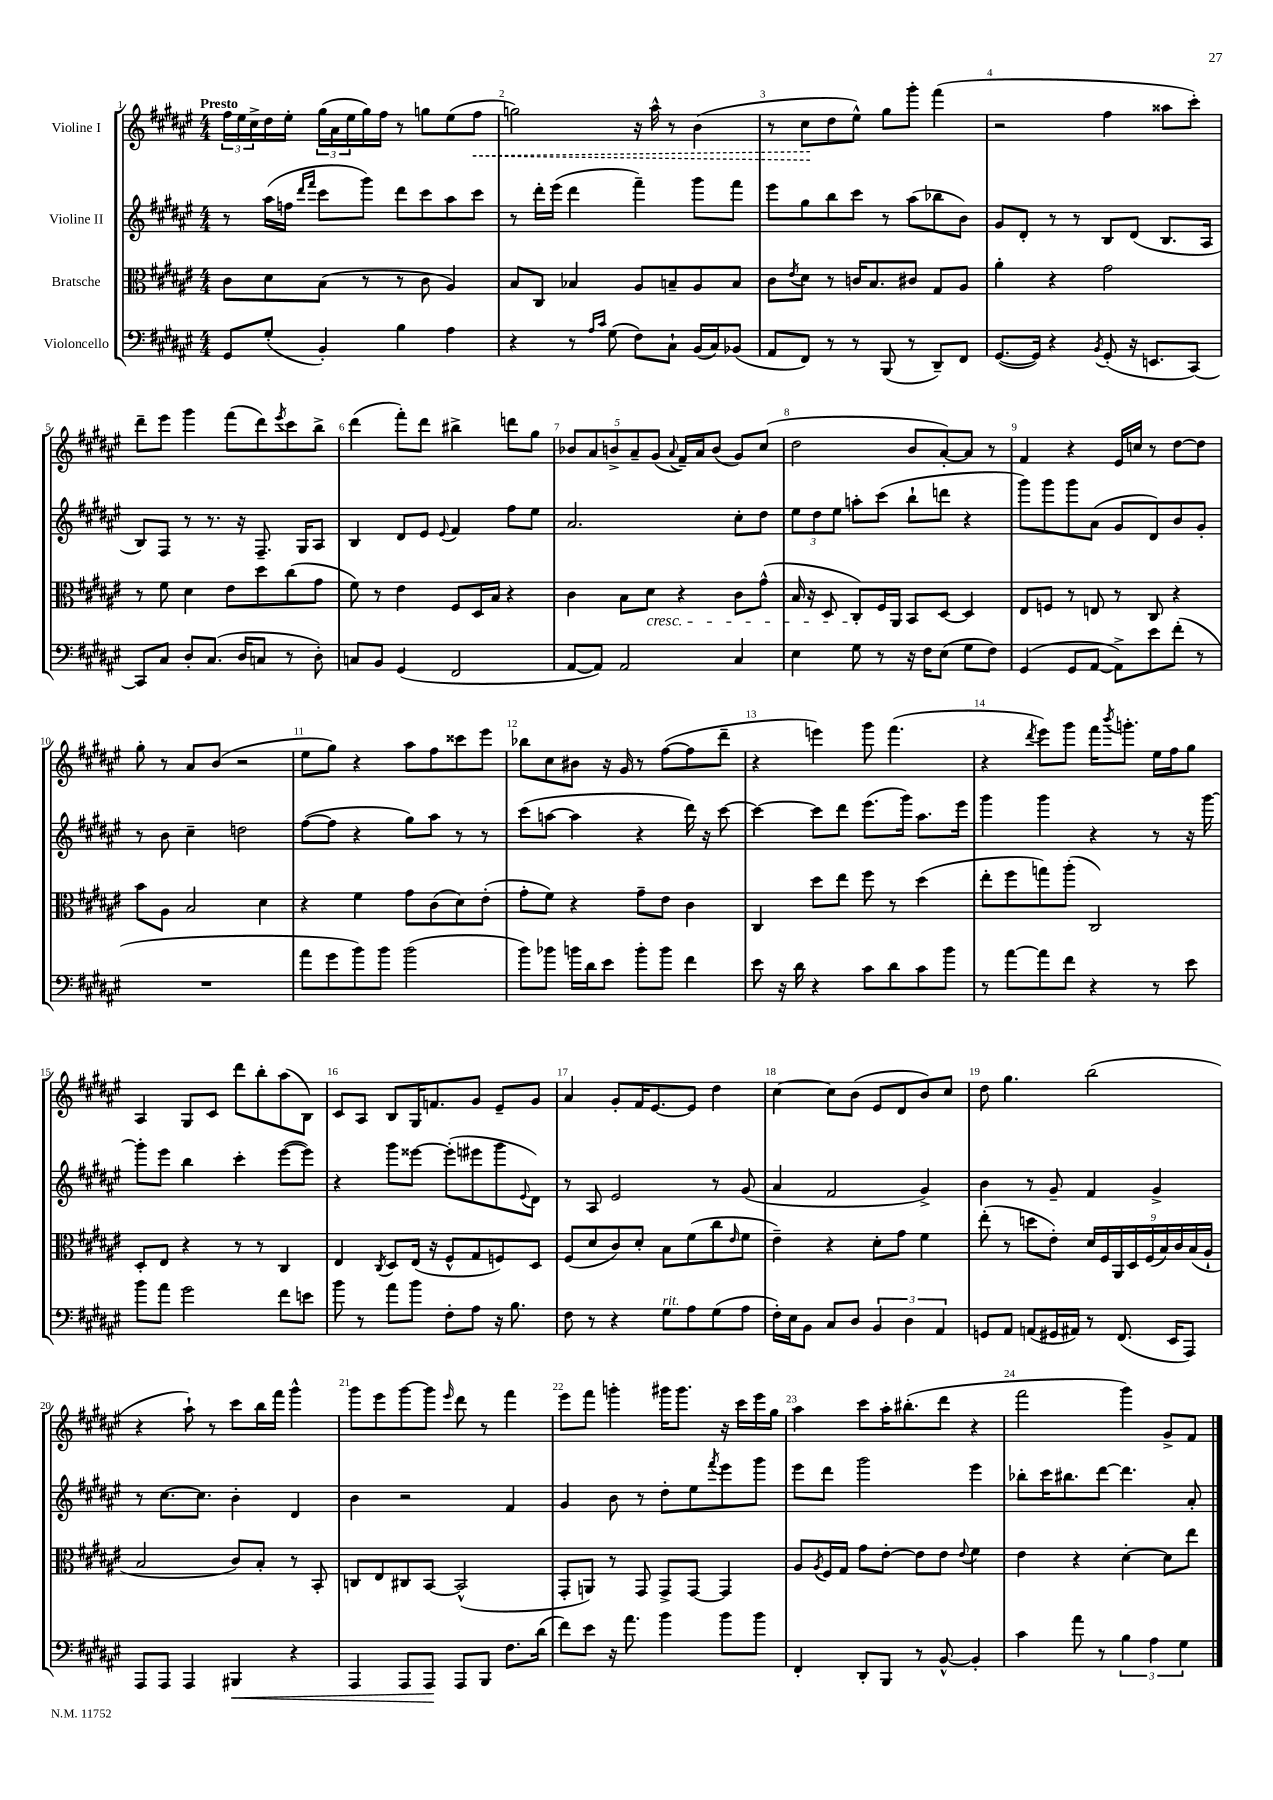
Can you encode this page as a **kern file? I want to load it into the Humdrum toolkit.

**kern	**kern	**kern	**kern
*staff4	*staff3	*staff2	*staff1
*clefF4	*clefC3	*clefG2	*clefG2
*k[f#c#g#d#a#e#]	*k[f#c#g#d#a#e#]	*k[f#c#g#d#a#e#]	*k[f#c#g#d#a#e#]
*M4/4	*M4/4	*M4/4	*M4/4
8GG#/L	8c#\L	8r	24ff#\LL
.	.	.	24ee#\
.	.	.	24cc#^\
(8G#'/J	8d#\	(16aa#\LL	16dd#\
.	.	16ff\JJ	16ee#'\JJ
.	.	16qqddd#/LL	.
.	.	16qqfff#/JJ	.
4BB'/)	(8B\J	8ccc#\L	(24gg#\LL
.	.	.	24a#\
.	.	.	24ee#\
.	8r	8ggg#\J)	16gg#\)
.	.	.	16ff#\JJ
4B\	8r	8ddd#\L	8r
.	8c#\	8ccc#\	8gg\L
4A#\	4A#/)	8aa#\	(8ee#\
.	.	8ccc#\J	8ff#\J
=	=	=	=
4r	8B/L	8r	2gg\)
.	8C#/J	16ddd#'\LL	.
.	.	(16eee#\JJ	.
8r	4B-/	4ddd#\	.
16qqA#/LL	.	.	.
16qqc#/JJ	.	.	.
(8G#\	.	.	.
8F#\L)	8A#/L	4fff#~\)	16r
.	.	.	16aa#^^\
8C#`\J	8B~/	.	8r
(16BB/LL	8A#/	8ggg#\L	(4b\
16C#/J)	.	.	.
(8BB-/J	8B/J	8fff#\J	.
=	=	=	=
8AA#/L	8c#\L	8eee#\L	8r
.	8qe#/	.	.
8FF#/J)	8d#\J	8gg#\	8cc#\L
8r	8r	8bb\	8dd#\
8r	16c/LK	8ccc#\J	8ee#^^\J)
.	8.B/	.	.
(8BBB/	.	8r	8gg#\L
8r	8c#/J	(8aa#\L	8ggg#'\J
8DD#~/L)	8G#/L	8bb-\	(4fff#\
8FF#/J	8A#/J	8b\J)	.
=	=	=	=
([8.GG#/L	4a#'\	8g#/L	2r
.	.	8d#'/J	.
16GG#/]Jk)	.	.	.
4r	4r	8r	.
.	.	8r	.
8qBB/	.	.	.
(8GG#'/	2g#\	8B/L	4ff#\
16r	.	(8d#/J	.
8.EE/L	.	.	.
.	.	8.B/L	8aa##\L
[8CC#/J)	.	.	8ccc#'\J)
.	.	16A#/Jk	.
=	=	=	=
8CC#/]L	8r	8B/L)	8ddd#~\L
8C#/J	8f#\	8F#/J	8eee#\J
8D#'/L	4d#\	8r	4ggg#\
(8.C#/J	.	8.r	.
.	8e#\L	.	(8fff#\L
16D#/LK	.	16r	.
8C/J	8dd#\	8.F#~/	8ddd#\)
.	.	.	8qeee#/
8r	(8cc#\	.	8ccc#\
.	.	16G#/LK	.
8D#'\)	8g#\J	8A#/J	8bb^\J
=	=	=	=
8C/L	8f#\)	4B/	(4ddd#\
8BB/J	8r	.	.
(4GG#/	4e#\	8d#/L	8fff#'\L)
.	.	8e#/J	8ddd#\J
.	.	8qqe#/	.
2FF#/	8F#/L	4f#/	4bb#^\
.	16D#/L	.	.
.	16B/JJ	.	.
.	4r	8ff#\L	8ddd\L
.	.	8ee#\J	8gg#\J
=	=	=	=
[8AA#/L	4c#\	2.a#/	10b-/L
.	.	.	10a#/
8AA#/]J)	.	.	.
.	.	.	10b^/
2AA#/	8B\L	.	.
.	.	.	10a#~/
.	8d#\J	.	.
.	.	.	(10g#/J
.	.	.	8qqa#/
.	4r	.	16f#~/LL)
.	.	.	16a#/J
.	.	.	(8b/J
4C#/	8c#\L	8cc#'\L	8g#/L)
.	(8g#^^\J	8dd#\J	(8cc#/J
=	=	=	=
4E#\	16B/	12ee#\L	2dd#\
.	16r	.	.
.	.	12dd#\	.
.	8D#/	.	.
.	.	12ee#\J	.
8G#\	8C#'/L)	8aa'\L	.
8r	16F#/L	(8ccc#\J	.
.	16AA#/JJ	.	.
16r	8BB/L	8bb`\L	8b/L
16F#\LK	.	.	.
(8E#\J	[8D#/J	8ddd\J	[8a#'/)
8G#\L	4D#/]	4r	8a#/]J
8F#\J)	.	.	8r
=	=	=	=
(4GG#/	8E#/L	8ggg#\L)	4f#/
.	8F/J	8ggg#\	.
8GG#/L	8r	8ggg#\	4r
[8AA#/J	8E/	(8a#\J	.
8AA#^\]L)	8r	8g#/L	16e#/LL
.	.	.	16cc/JJ
8e#\	8C#/	8d#/)	8r
(8f#'\J	4r	8b/	[8dd#\L
8r	.	8g#'/J	8dd#\]J
=	=	=	=
1r	8b\L	8r	8gg#'\
.	8A#\J	8b\	8r
.	2B/	4cc#~\	8a#/L
.	.	.	(8b/J
.	.	2dd\	2r
.	4d#\	.	.
=	=	=	=
8a#\L	4r	([8ff#\L	8ee#\L
8g#\	.	8ff#\]J	8gg#\J)
8b\)	4f#\	4r	4r
8b\J	.	.	.
(2b\	8g#\L	8gg#\L)	8aa#\L
.	(8c#\	8aa#\J	8ff#\
.	8d#\)	8r	8ccc##\
.	(8e#'\J	8r	8eee#\J
=	=	=	=
8b\L)	8g#'\L	(8ccc#\L	8bb-\L
8b-\J	8f#\J)	[8aa\J	8cc#\
16b\LL	4r	4aa\]	8b#\J
16d#\J	.	.	.
8e#\J	.	.	16r
.	.	.	16g#/
8b'\L	8g#~\L	4r	8r
8b\J	8e#\J	.	([8ff#\L
4f#\	4c#\	16ddd#\)	8ff#\]
.	.	16r	.
.	.	[8ccc#\	8ddd#~\J
=	=	=	=
8e#\	4C#/	4ccc#\_	4r
16r	.	.	.
16d#\	.	.	.
4r	8dd#\L	8ccc#\]L	4eee\)
.	8ee#\J	8ddd#\J	.
8c#\L	8ff#\	(8.eee#\L	8ggg#\
8d#\	8r	.	(4.fff#\
.	.	16ggg#\Jk)	.
8c#\	(4dd#\	8.aa#\L	.
8b\J	.	.	.
.	.	16eee#\Jk	.
=	=	=	=
8r	8ee#'\L	4ggg#\	4r
[8a#\L	8ff#\	.	.
.	.	.	8qddd#/
8a#\]	8gg\)	4ggg#\	8eee#\L)
8f#\J	(8aa#'\J	.	8ggg#\J
4r	2C#/)	4r	16fff#\LK
.	.	.	8qbbb/
.	.	.	8.ggg'\J
8r	.	8r	16ee#\LL
.	.	.	16ff#\J
8e#\	.	16r	8gg#\J
.	.	[16ggg#\	.
=	=	=	=
8b\L	8D#'/L	8ggg#'\]L	4A#/
8a#\J	8E#/J	8eee#\J	.
2g#\	4r	4bb\	8G#/L
.	.	.	8c#/J
.	8r	4ccc#'\	8ddd#\L
.	8r	.	8bb'\
8f#\L	4C#/	([8eee#\L	(8aa#\
8e\J	.	8eee#\]J)	8B\J)
=	=	=	=
8b\	4E#/	4r	8c#/L
8r	.	.	8A#/J
.	8qC#/	.	.
8a#\L	8D#/L	8ggg#\L	8B/L
8b\J	(16E#/Jk	[8eee##\J	16G#/K
.	16r	.	8.f/
8F#'\L	8F#^^/L	(8eee##'\]L	.
8A#\J	8G#/	8eee#\	8g#/J
16r	8F/)	8ggg#\	8e#~/L
8.B\	.	.	.
.	.	8qqe#/	.
.	8D#/J	8d#\J)	8g#/J
=	=	=	=
8F#\	(8F#/L	8r	4a#/
8r	8d#/	8A#/	.
4r	8c#/)	2e#/	8g#'/L
.	8d#'/J	.	16f#/K
.	.	.	[8.e#/
8G#\L	8B\L	.	.
8A#\	(8f#\	.	8e#/]J
(8G#\	8cc#\	8r	4dd#\
.	16qqe#/	.	.
8A#\J	8f#\J	(8g#/	.
=	=	=	=
16F#'\LL)	4e#~\)	4a#/	[4cc#\
16E#\J	.	.	.
8BB\J	.	.	.
8C#/L	4r	2f#/	8cc#\]L
8D#/J	.	.	(8b\J
6BB/	8d#'\L	.	8e#/L
.	8g#\J	.	8d#/
6D#\	.	.	.
.	4f#\	4g#^/)	8b/)
6AA#/	.	.	.
.	.	.	8cc#/J
=	=	=	=
8GG/L	(8ee#'\	4b\	8dd#\
8AA#/J	8r	.	4.gg#\
(8AA/L	8dd\L	8r	.
16GG#/L	8e#'\J)	8g#~/	.
16AA#/JJ)	.	.	.
8r	18d#/LL	4f#/	(2bb\
.	18F#/	.	.
.	18AA#/	.	.
(8.FF#/	.	.	.
.	18D#/	.	.
.	(18F#/	.	.
.	.	4g#^/	.
.	18B/)	.	.
16EE#/LK	.	.	.
.	18c#/	.	.
8AAA#/J)	.	.	.
.	(18B/	.	.
.	18A#`/JJ	.	.
=	=	=	=
8AAA#/L	2B/	8r	4r
8AAA#/J	.	[8.cc#\L	.
4AAA#/	.	.	8aa#`\)
.	.	8.cc#\]J	.
.	.	.	8r
4BBB#/	8c#/L)	4b'\	8ccc#\L
.	8B'/J	.	16bb\L
.	.	.	16fff#\JJ
4r	8r	4d#/	4ggg#^^\
.	8BB'/	.	.
=	=	=	=
4AAA#/	8C/L	4b\	8ggg#\L
.	8E#/	.	8eee#\
8AAA#/L	8C#/	2r	[8ggg#\
8AAA#/J	[8BB/J	.	8ggg#\]J
.	.	.	16qqeee#/
8AAA#/L	(2BB^^/]	.	8ddd#\
8BBB/J	.	.	8r
8.F#\L	.	4f#/	4fff#\
(16d#\Jk	.	.	.
=	=	=	=
8f#\L)	8GG#'/L	4g#/	8eee#\L
8e#\J	8AA/J)	.	8fff#\J
16r	8r	8b\	4ggg'\
8.a#\	.	.	.
.	8GG#/	8r	.
4b\	8GG#^/L	8dd#'\L	16ggg#\LK
.	.	.	8.ggg#\J
.	[8GG#/J	8ee#\	.
.	.	8qfff#/	.
8b\L	4GG#/]	8eee#\	16r
.	.	.	16ccc#\LL
8b\J	.	8ggg#\J	16eee#\
.	.	.	16gg#\JJ
=	=	=	=
4FF#'/	8A#/L	8eee#\L	4aa#\
.	8qA#/	.	.
.	16F#/L	8ddd#\J	.
.	16G#/JJ	.	.
8DD#'/L	8g#\L	2ggg#\	8ccc#\L
8BBB/J	[8e#'\J	.	16aa#'\K
.	.	.	(8.bb#'\
8r	8e#\]L	.	.
[8BB^^/	8e#\J	.	8ddd#\J
.	8qqe#/	.	.
4BB'/]	4f#\	4eee#\	4r
=	=	=	=
4c#\	4e#\	8bb-'\L	2fff#\
.	.	16ccc#\K	.
.	.	8.bb#\	.
8a#\	4r	.	.
8r	.	[8ddd#\J	.
6B\	[4d#'\	4.ddd#\]	4ggg#\)
6A#\	.	.	.
.	8d#\]L	.	8g#^/L
6G#\	.	.	.
.	8ee#\J	8a#'/	8f#/J
==	==	==	==
*-	*-	*-	*-
